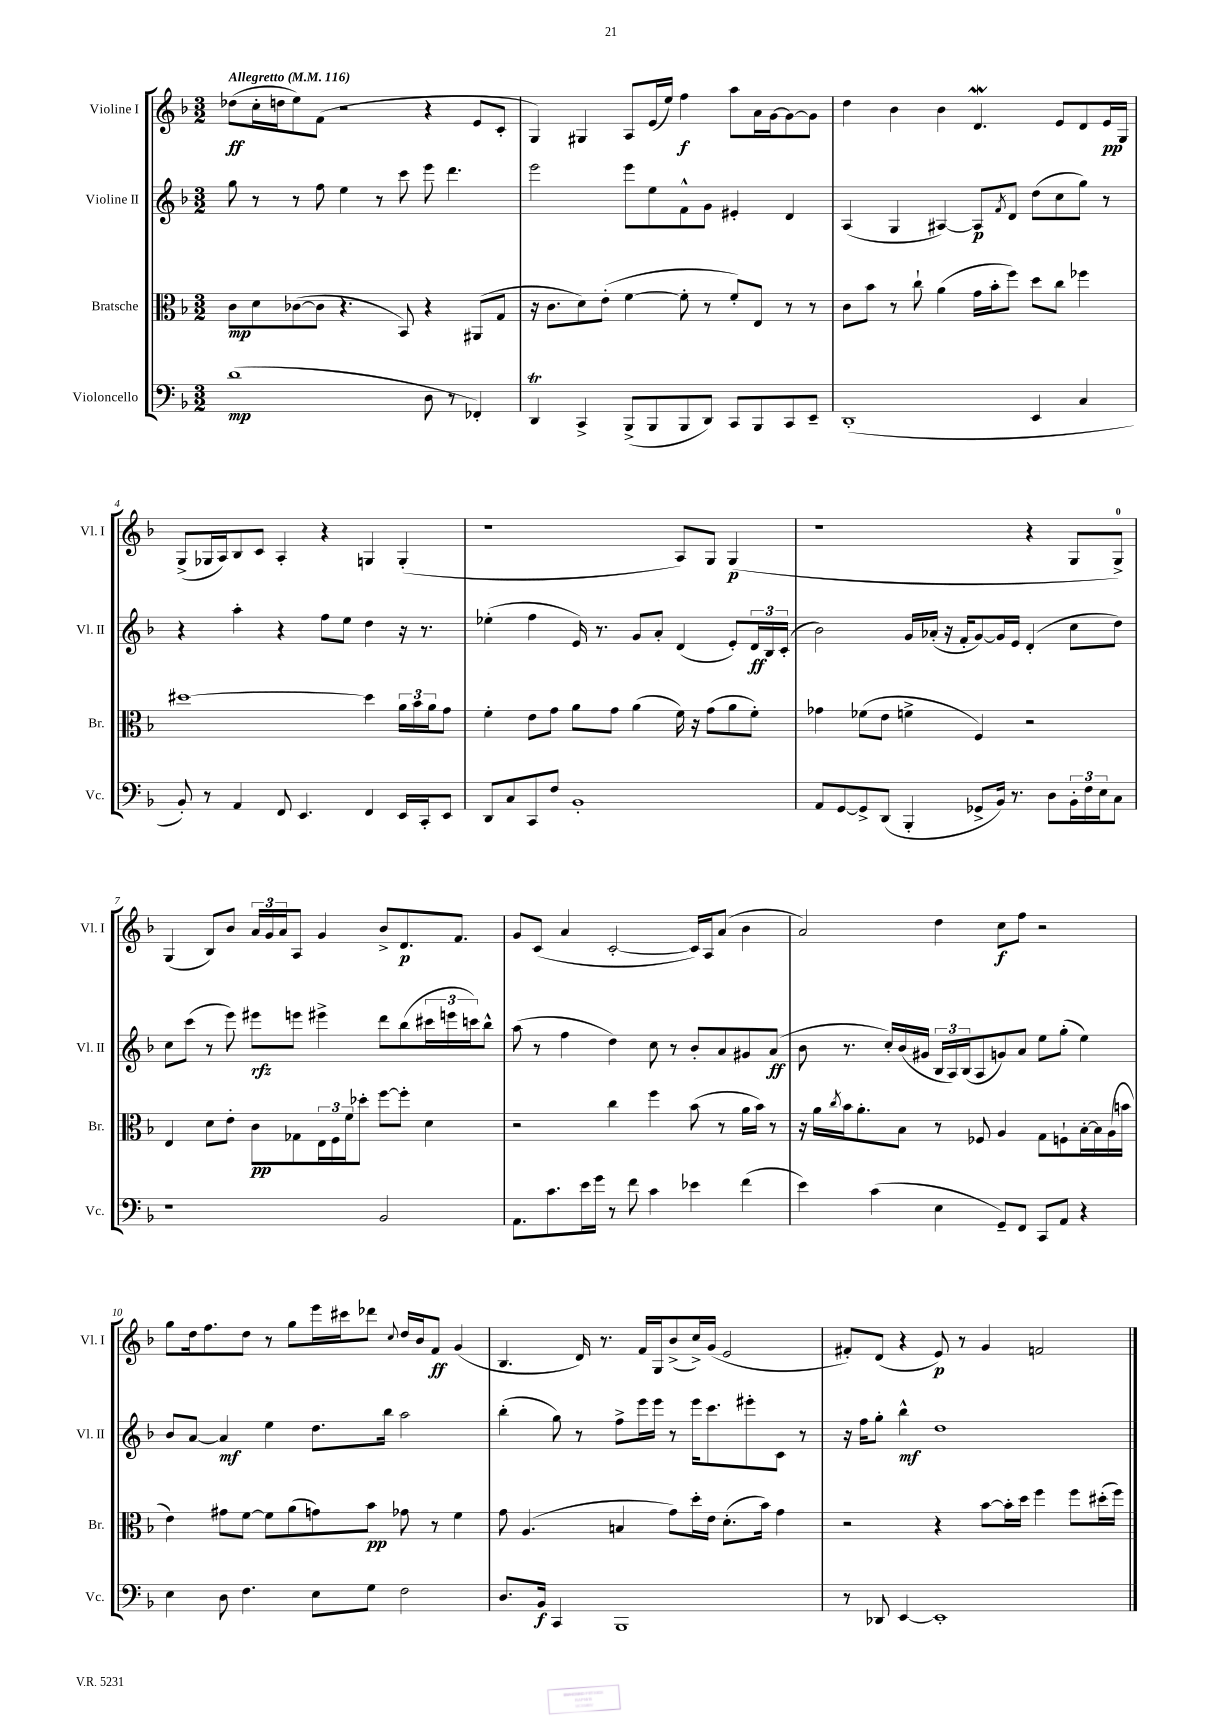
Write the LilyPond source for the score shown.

<<
\new StaffGroup <<
\new Staff = "s0" \with { instrumentName = "Violine I" shortInstrumentName = "Vl. I" } {
    \clef treble \key f \major \numericTimeSignature \time 3/2 \tempo "Allegretto" 4 = 116
    des''8\ff( c''16-. d''16 e''8) f'8( r2 r4 e'8 c'8-. |
    g4) gis4 a8 e'16( e''16) f''4\f a''8 a'16 g'16~ g'8~ g'8 |
    d''4 bes'4 bes'4 d'4.\mordent e'8 d'8 e'16\pp g16 |
    g8->( ges16 a16) bes8 c'8 a4-. r4 g4 g4-.( |
    r1 a8) g8 g4\p( |
    r1 r4 g8 g8-0->) |
    g4( bes8) bes'8 \tuplet 3/2 { a'16 g'16 a'16 } a8 g'4 bes'8-> d'8.\p f'8. |
    g'8 c'8( a'4 c'2~-. c'16) a16 a'8( bes'4 |
    a'2) d''4 c''8\f f''8 r2 |
    g''8 d''16 f''8. d''8 r8 g''8 e'''16 cis'''16 des'''8 \appoggiatura { c''8 } d''16 bes'16 f'8\ff g'4( |
    bes4. d'16) r8. f'16 g16 bes'8->( c''16->) g'16( e'2 |
    fis'8-.) d'8( r4 e'8\p) r8 g'4 f'2 \bar "|." |
}
\new Staff = "s1" \with { instrumentName = "Violine II" shortInstrumentName = "Vl. II" } {
    \clef treble \key f \major \numericTimeSignature \time 3/2
    g''8 r8 r8 f''8 e''4 r8 c'''8 e'''8 d'''4. |
    e'''2 e'''8 e''8 f'8-^ g'8 eis'4-. d'4 |
    a4( g4 ais4~) ais8\p \acciaccatura { f'8 } d'8 d''8( c''8 g''8) r8 |
    r4 a''4-. r4 f''8 e''8 d''4 r16 r8. |
    ees''4-.( f''4 e'16) r8. g'8 a'8-. d'4( e'8-.) \tuplet 3/2 { d'16\ff bes16 c'16-.( } |
    bes'2) g'16 aes'16-.( r16 f'16-. g'8~) g'16 e'16 d'4-.( c''8 d''8) |
    c''8 c'''8( r8 e'''8) eis'''8\rfz e'''8 eis'''4-> d'''8 bes''8( \tuplet 3/2 { cis'''16 e'''16 c'''16) } bes''8-^ |
    a''8( r8 f''4 d''4) c''8 r8 bes'8-. a'8 gis'8 a'8\ff( |
    bes'8 r8. c''16-.) bes'16( gis'16 \tuplet 3/2 { bes16 a16) bes16( } a8 g'8) a'8 e''8 g''8-.( e''4) |
    bes'8 a'8~ a'4\mf e''4 d''8. bes''16 a''2 |
    bes''4-.( g''8) r8 f''8-> e'''16 e'''16 r8 e'''16 c'''8. eis'''8-. c'8 r8 |
    r16 f''16 g''8-. bes''4-^\mf d''1 \bar "|." |
}
\new Staff = "s2" \with { instrumentName = "Bratsche" shortInstrumentName = "Br." } {
    \clef alto \key f \major \numericTimeSignature \time 3/2
    c'8\mp d'8 ces'8~( ces'8 r4. bes,8) r4 ais,8( g8 |
    r16 c'8. d'8) e'8-.( f'4~ f'8-. r8 f'8-.) e8 r8 r8 |
    c'8 bes'8 r8 c''8-! a'4( g'16 bes'16-. f''8) d''8 c''8 fes''4 |
    dis''1~ dis''4 \tuplet 3/2 { a'16 bes'16 a'16 } g'8 |
    f'4-. e'8 g'8 a'8 g'8 a'4( f'16) r16 g'8( a'8 f'8-.) |
    ges'4 fes'8( e'8 f'4-> f4) r2 |
    e4 d'8 e'8-. c'8\pp ges8 \tuplet 3/2 { e16 f16 f'16 } des''8-. f''8~ f''8-. d'4 |
    r2 c''4 f''4 bes'8( r8 a'16 bes'16) r8 |
    r16 a'16 \acciaccatura { c''8 } bes'16 a'8.-. bes8 r8 fes8 a4 g8 f8-! bes16~-. bes16 a16( b'16 |
    e'4) gis'8 f'8~ f'8 a'8( g'8) bes'8\pp ges'8 r8 f'4 |
    g'8 a4.( b4 g'8) d''16-. e'16 d'8.-.( bes'16) g'4 |
    r2 r4 bes'8~ bes'16-. d''16 f''4 f''8 dis''16-.( f''16) \bar "|." |
}
\new Staff = "s3" \with { instrumentName = "Violoncello" shortInstrumentName = "Vc." } {
    \clef bass \key f \major \numericTimeSignature \time 3/2
    d'1\mp( d8 r8 fes,4-.) |
    d,4\trill c,4-> bes,,8->( bes,,8 bes,,8 d,8) c,8 bes,,8 c,8 e,8-- |
    d,1-.( e,4 c4 |
    bes,8-.) r8 a,4 f,8 e,4. f,4 e,16 c,16-. e,8 |
    d,8 c8 c,8 f8 bes,1-. |
    a,8 g,8~ g,8-> d,8( bes,,4-. ges,8-> bes,16) r8. d8 \tuplet 3/2 { bes,16-. f16 e16 } c8 |
    r1 bes,2 |
    a,8. c'8. e'16 g'16 r8 f'8 c'4 ees'4 f'4( |
    e'4) c'4( e4 g,8--) f,8 c,8 a,8 r4 |
    e4 d8 f4. e8 g8 f2 |
    d8. bes,16\f c,4 bes,,1 |
    r8 des,8 e,4~ e,1-. \bar "|." |
}
>>
>>
